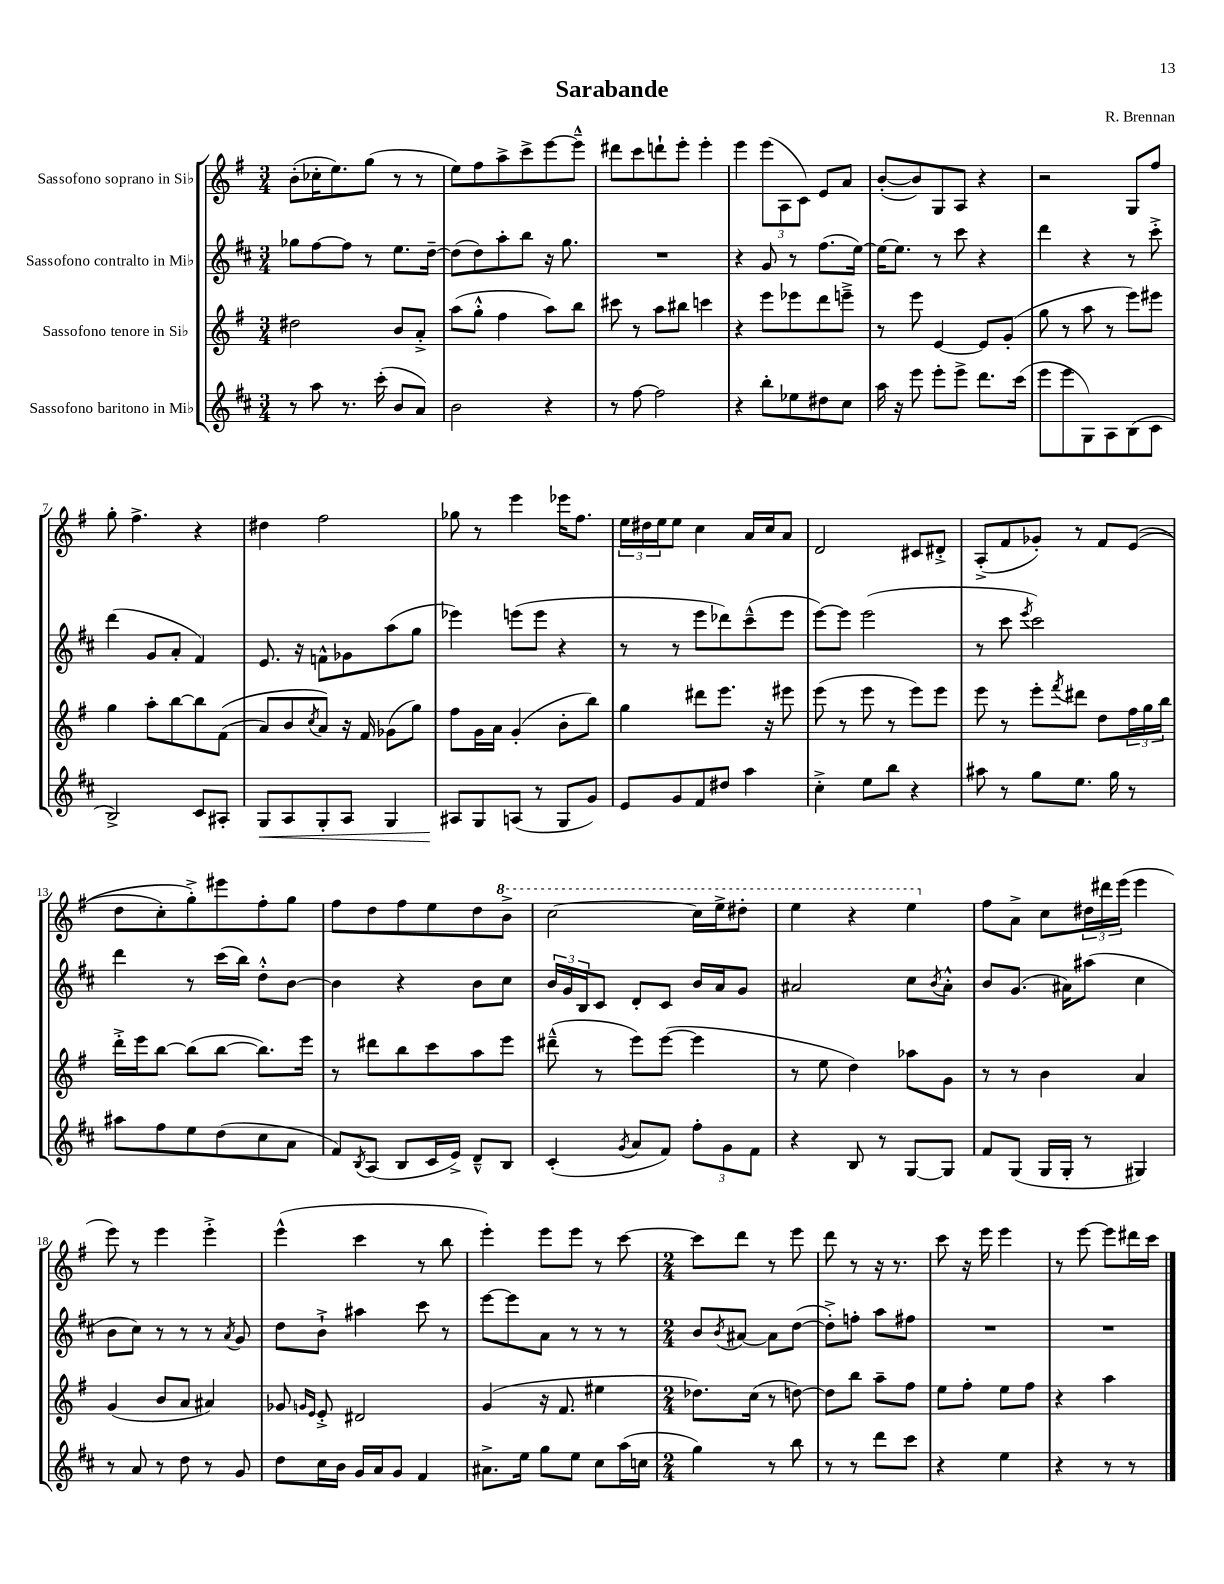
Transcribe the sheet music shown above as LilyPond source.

\header { title = "Sarabande" composer = "R. Brennan" }
<<
\new StaffGroup <<
\new Staff = "s0" \with { instrumentName = "Sassofono soprano in Sib" } {
    \clef treble \key g \major \numericTimeSignature \time 3/4
    b'8-.( ces''16-. e''8.) g''8( r8 r8 |
    e''8) fis''8 a''8-> c'''8-> e'''8~ e'''8---^ |
    dis'''8 c'''8 d'''8-! e'''8-. e'''4-. |
    e'''4 \tuplet 3/2 { e'''8( a8 c'8) } e'8 a'8 |
    b'8~-.( b'8) g8 a8 r4 |
    r2 g8 fis''8 |
    g''8-. fis''4.-> r4 |
    dis''4 fis''2 |
    ges''8 r8 e'''4 ees'''16 fis''8. |
    \tuplet 3/2 { e''16 dis''16 e''16 } e''8 c''4 a'16 c''16 a'8 |
    d'2 cis'8 dis'8-.-> |
    a8-.->( fis'8 ges'8-.) r8 fis'8 e'8(\( |
    d''8 c''8-.) g''8-.->\) eis'''8 fis''8-. g''8 |
    fis''8 d''8 fis''8 e''8 d''8 \ottava #1 b''8-> |
    c'''2~ c'''16 e'''16-> dis'''8-. |
    e'''4 r4 e'''4 \ottava #0 |
    fis''8 a'8-> c''8 \tuplet 3/2 { dis''16 dis'''16 e'''16( } e'''4 |
    e'''8) r8 e'''4 e'''4-.-> |
    e'''4-^( c'''4 r8 b''8 |
    e'''4-.) e'''8 e'''8 r8 c'''8~ |
    \numericTimeSignature \time 2/4 c'''8 d'''8 r8 e'''8 |
    d'''8 r8 r16 r8. |
    c'''8 r16 e'''16 e'''4 |
    r8 e'''8~ e'''8 dis'''16 c'''16 \bar "|." |
}
\new Staff = "s1" \with { instrumentName = "Sassofono contralto in Mib" } {
    \clef treble \key d \major \numericTimeSignature \time 3/4
    ges''8 fis''8~ fis''8 r8 e''8. d''16~-- |
    d''8( d''8) a''8-. b''8 r16 g''8. |
    R2. |
    r4 g'8 r8 fis''8.( e''16~) |
    e''16~ e''8. r8 cis'''8 r4 |
    d'''4 r4 r8 cis'''8-.-> |
    d'''4( g'8 a'8-. fis'4) |
    e'8. r16 f'8-^ ges'8 a''8( g''8 |
    ees'''4) e'''8( e'''8 r4 |
    r8 r8 e'''8 des'''8) cis'''8---^( e'''8 |
    e'''8~) e'''8 e'''2( |
    r8 cis'''8 \acciaccatura { e'''8 } cis'''2) |
    d'''4 r8 cis'''16( b''16) d''8-.-^ b'8~ |
    b'4 r4 b'8 cis''8 |
    \tuplet 3/2 { b'16 g'16 b16 } cis'8 d'8-. cis'8 b'16 a'16 g'8 |
    ais'2 cis''8 \acciaccatura { b'8 } ais'8-.-^ |
    b'8 g'8.( ais'16) ais''8( cis''4 |
    b'8 cis''8) r8 r8 r8 \acciaccatura { a'8 } g'8 |
    d''8 b'8-!-> ais''4 cis'''8 r8 |
    e'''8~ e'''8 a'8 r8 r8 r8 |
    \numericTimeSignature \time 2/4 b'8 \acciaccatura { b'8 } ais'8~ ais'8 d''8~( |
    d''8-.->) f''8-. a''8 fis''8 |
    R2 |
    R2 \bar "|." |
}
\new Staff = "s2" \with { instrumentName = "Sassofono tenore in Sib" } {
    \clef treble \key g \major \numericTimeSignature \time 3/4
    dis''2 b'8 a'8-.-> |
    a''8( g''8-.-^ fis''4 a''8) b''8 |
    cis'''8 r8 a''8 bis''8 c'''4 |
    r4 e'''8 ees'''8 d'''8 e'''8---> |
    r8 e'''8 e'4~ e'8 g'8-.( |
    g''8 r8 a''8 r8 e'''8) eis'''8 |
    g''4 a''8-. b''8~ b''8 fis'8(\( |
    a'8) b'8 \acciaccatura { c''8 } a'8\) r16 fis'16 ges'8( g''8) |
    fis''8 g'16 a'16 g'4-.( b'8-. b''8) |
    g''4 dis'''8 e'''8. r16 eis'''8 |
    e'''8( r8 e'''8 r8 e'''8) e'''8 |
    e'''8 r8 e'''8-. \acciaccatura { fis'''8 } dis'''8 d''8 \tuplet 3/2 { fis''16 g''16 b''16 } |
    d'''16-.-> e'''16 b''8~ b''8( b''8~ b''8.) e'''16 |
    r8 dis'''8 b''8 c'''8 a''8 e'''8 |
    dis'''8---^( r8 e'''8) e'''8~( e'''4 |
    r8 e''8 d''4) aes''8 g'8 |
    r8 r8 b'4 a'4 |
    g'4( b'8 a'8 ais'4) |
    ges'8 \grace { g'16 e'16 } e'8-.-> dis'2 |
    g'4( r16 fis'8. eis''4 |
    \numericTimeSignature \time 2/4 des''8.) c''16( r8 d''8~) |
    d''8 b''8 a''8-- fis''8 |
    e''8 fis''8-. e''8 fis''8 |
    r4 a''4 \bar "|." |
}
\new Staff = "s3" \with { instrumentName = "Sassofono baritono in Mib" } {
    \clef treble \key d \major \numericTimeSignature \time 3/4
    r8 a''8 r8. cis'''16-.( b'8 a'8) |
    b'2 r4 |
    r8 fis''8~ fis''2 |
    r4 b''8-. ees''8 dis''8 cis''8 |
    a''16 r16 e'''8 e'''8-. e'''8-> d'''8. cis'''16( |
    e'''8 e'''8 g8) a8 b8( cis'8 |
    b2->) cis'8 ais8-. |
    g8\< a8 g8-. a8 g4 |
    ais8\! g8 a8( r8 g8 g'8) |
    e'8 g'8 fis'8 dis''8 a''4 |
    cis''4-.-> e''8 b''8 r4 |
    ais''8 r8 g''8 e''8. g''16 r8 |
    ais''8 fis''8 e''8 d''8( cis''8 a'8 |
    fis'8) \acciaccatura { b8 } a8( b8 cis'16 e'16->) d'8---^ b8 |
    cis'4-.( \acciaccatura { g'8 } a'8 fis'8) \tuplet 3/2 { fis''8-. g'8 fis'8 } |
    r4 b8 r8 g8~ g8 |
    fis'8 g8( g16 g16-. r8 gis4) |
    r8 a'8 r8 d''8 r8 g'8 |
    d''8 cis''16 b'16 g'16 a'16 g'8 fis'4 |
    ais'8.-> e''16 g''8 e''8 cis''8 a''16( c''16 |
    \numericTimeSignature \time 2/4 g''4) r8 b''8 |
    r8 r8 d'''8 cis'''8 |
    r4 e''4 |
    r4 r8 r8 \bar "|." |
}
>>
>>
